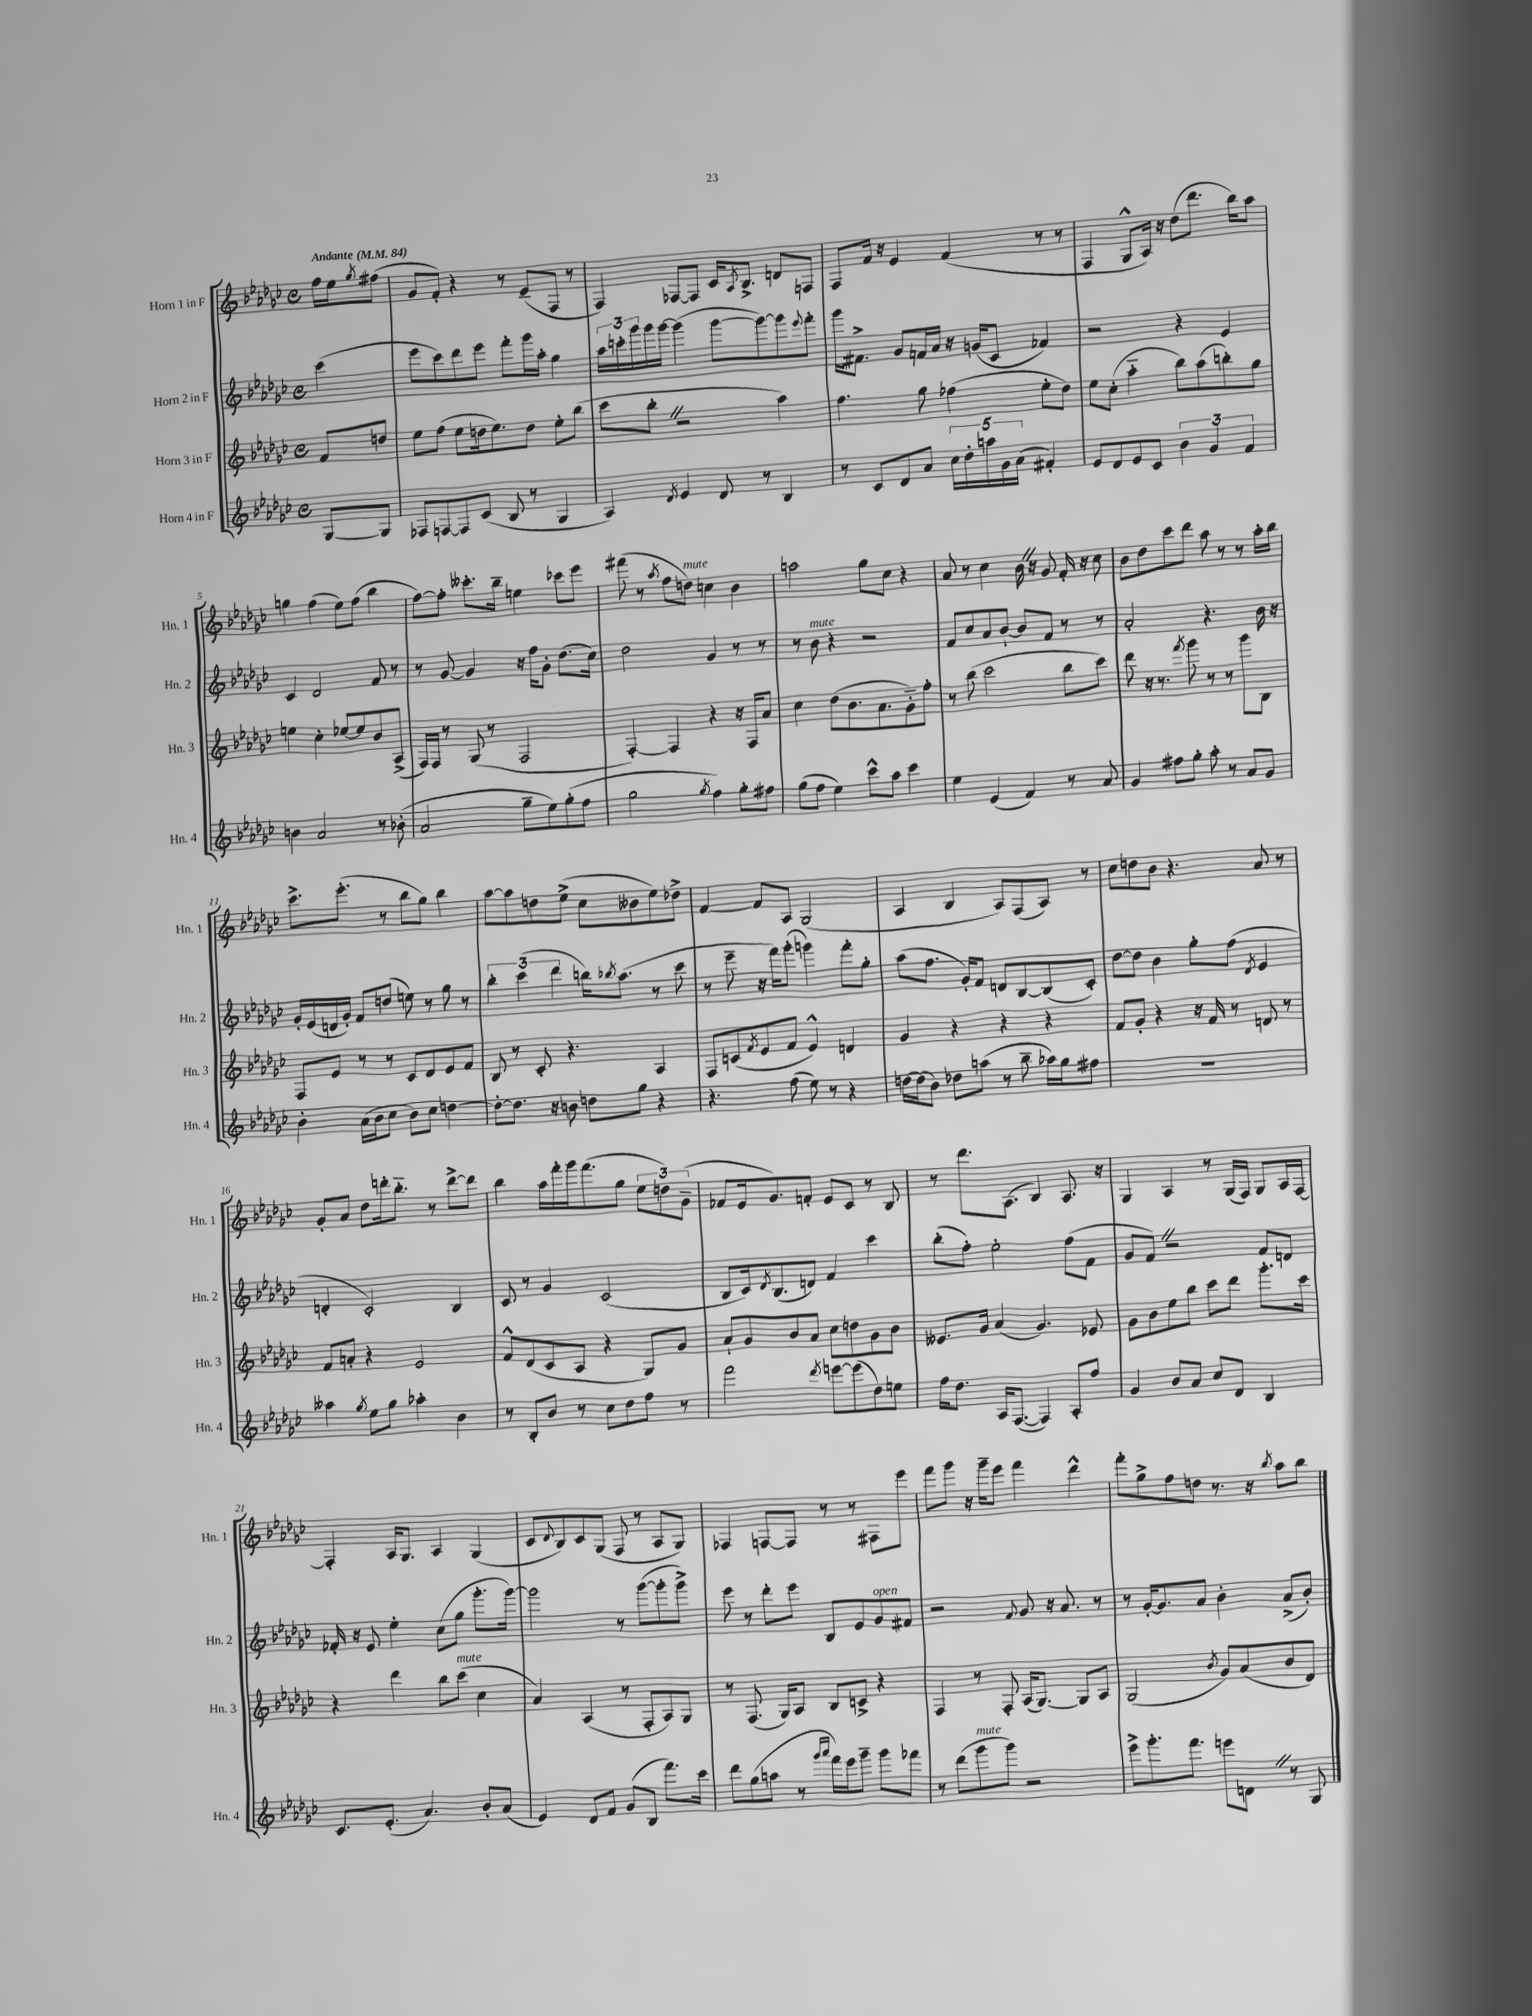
<<
\new StaffGroup <<
\new Staff = "s0" \with { instrumentName = "Horn 1 in F" shortInstrumentName = "Hn. 1" } {
    \clef treble \key ges \major \defaultTimeSignature \time 4/4 \partial 4 \tempo "Andante" 4 = 84
    f''16 ees''16 \acciaccatura { ges''8 } fis''8( |
    ges'8 f'8-.) r4 r8 ees'8--( f8 r8 |
    f4) fes8~ fes8 ces'16 \acciaccatura { aes8 } bes8.-> d'8 f8 |
    f8 f'16 r16 ees'4 f'4( r8 r8 |
    f4 ges8-^ aes16) r16 des''8( des'''8. bes''16) aes''8 |
    g''4 f''4( ees''8) f''8( bes''4 |
    f''8~) f''8-. ceses'''8.-. bes''16-- e''4 ces'''8 ees'''8 |
    fis'''8( r8 \acciaccatura { aes''8 } f''8 d''8^\markup { \italic "mute" }) c''4 bes'4 |
    a''2 ges''8 ces''8 r4 |
    aes'8 r8 ces''4 bes'16 \once \override BreathingSign.text = \markup { \musicglyph "scripts.caesura.straight" } \breathe r16 ges'8 f'16-. r16 ces''8 |
    bes'8 des''8 ces'''8 des'''8 aes''8 r8 r8 aes''16-. bes''16 |
    ces'''8.-> ees'''8.-.( r8 bes''8 ges''8) bes''4 |
    aes''8~ aes''8 d''8 ees''8->( ces''8 beses'8 ees''8) des''8-> |
    f'4~ f'8 aes8 ges2( |
    aes4 bes4 aes8) f8( aes8) r8 |
    ces''8 d''8 bes'8 r4. aes'8 r8 |
    ges'8-. aes'8 des''8 d'''16-. bes''8.-_ r8 d'''8~-> d'''8 |
    bes''4 aes''16 f'''16-. ges'''16 f'''8.( ges''8 \tuplet 3/2 { ees''8 d''8) ges'8--( } |
    fes'8 ees'16 ges'8.) f'8-. ees'8 ces'8 r8 bes8 |
    r8 des'''8. aes8.( bes4) aes8. r16 |
    ges4 aes4 r8 ges16( f16) ges8 aes16 f16~ |
    f4-. aes16 ges8. aes4 ges4( |
    ces'8 \appoggiatura { des'8 } bes8) ces'8 ges8( f8 r8 aes8 ges8) |
    fes4 f8~ f8 r8 r8 fis8 ees'''8 |
    f'''8 ges'''8 r16 ges'''16-- ees'''8 f'''4 des'''4-^ |
    f'''8-. ges''8-> f''8 d''8 r8. r16 \acciaccatura { bes''8 } aes''8 bes''8 \bar "|." |
}
\new Staff = "s1" \with { instrumentName = "Horn 2 in F" shortInstrumentName = "Hn. 2" } {
    \clef treble \key ges \major \defaultTimeSignature \time 4/4 \partial 4
    ces'''4( |
    ees'''8 ces'''8) des'''8 ees'''8 f'''8-. ges'''16 aes''16-. ges''4 |
    \tuplet 3/2 { aes''16 c'''16-. ges'''16 } ges'''16 ges'''16~ ges'''4( ges'''8~ ges'''8~) ges'''8 \appoggiatura { ees'''8 } f'''8-. |
    ges'''16 fis'8.-> ges'8 f'16 aes'16 r16 g'16( ces'8 fes'4) |
    r2 r4 ees'4 |
    ces'4 des'2 f'8 r8 |
    r8 ges'8~ ges'4 r16 f''16 ges'8-. des''8.( ces''16) |
    des''2 ges'4 r8 r8 |
    r8 bes'8^\markup { \italic "mute" } r4 r2 |
    f'8 ces''8 aes'8 bes'8~-! bes'8 f'8 r8 r8 |
    aes'2-. r4. bes'16 r16 |
    ges'16-. ees'16( d'16 ges'16-.) f'8 d''8( e''8) r8 ges''8 r8 |
    \tuplet 3/2 { bes''4-. ces'''4( des'''4 } b''16) \acciaccatura { bes''8 } aes''8.( r8 ces'''8 |
    r8 ees'''8-- r16 f'''16) ges'''8-.( g'''4) f'''8-. ges''8-. |
    aes''8( f''8. ges'16-.) f'8 d'8 bes8~ bes8( ces'8-.) |
    des''8~ des''8 bes'4 ges''8-. f''8( \acciaccatura { des'8 } ees'4 |
    d'4-. ces'2-.) bes4 |
    ces'8 r8 ges'4 ces'2( |
    bes8 ces'16) \acciaccatura { des'8 } bes8.( d'8) f'4 ces'''4 |
    bes''8-.( f''8-.) ees''2-. f''8( f'8 |
    ges'8 f'8) \once \override BreathingSign.text = \markup { \musicglyph "scripts.caesura.straight" } \breathe r2 f'8 d'8 |
    fes'16-. r16 ees'8 ees''4-. ces''8( ges''8 ges'''8.-. ges'''16~) |
    ges'''2 r8 ges'''8~( ges'''8-. ges'''8->) |
    ees'''8 r8 des'''8-. ees'''8 bes8 ees'8 ges'8^\markup { \italic "open" } fis'8 |
    r2 \appoggiatura { f'8 } ges'8 r16 aes'8. r8 |
    r8 ges'16~-. ges'8. aes'8 bes'4-. aes'8->( bes'8-.) \bar "|." |
}
\new Staff = "s2" \with { instrumentName = "Horn 3 in F" shortInstrumentName = "Hn. 3" } {
    \clef treble \key ges \major \defaultTimeSignature \time 4/4 \partial 4
    f'8 d''8 |
    ees''8 f''8( ees''8 d''16 ees''8.) d''8 ees''8-. bes''8( |
    ces'''8 bes''8-. \once \override BreathingSign.text = \markup { \musicglyph "scripts.caesura.straight" } \breathe r2 aes''4) |
    f''4. ges''8 fes''4( ees''8-. des''8) |
    ees''8 ces''8-.( aes''4-_ bes''8) aes''8( b''8-.) ges''8 |
    e''4 ces''4-. ees''8~ ees''8 bes'8 aes8->( |
    f16) f16 r8 ges8( r8 f2 |
    f4~-.) f4 r4 r16 f16 aes'8 |
    ces''4 des''8( bes'8. aes'8. ges'8-_) f''8-. |
    r8 bes''8( ces'''2 bes''8 ces'''8) |
    des'''8 r16 r8. \acciaccatura { f'''8 } ges'''8 r8 r8 ges'''8 bes8 |
    f8 ees'8 r8 r8 ces'8 des'8 ees'8 f'8 |
    bes8 r8 ces'8-. r4. aes4 |
    f8 c'8( \acciaccatura { f'8 } ees'8 f'8 ees'4-^) d'4 |
    ges'4 r4 r4 r4 |
    f'8 ges'8-. r4 r16 f'16 r8 d'8 r8 |
    f'8 a'8-. r4 ees'2 |
    f'8-^ des'8( ces'8 aes8 r4 ges8) ges'8 |
    aes'8-! ges'8 bes'8 aes'8 ces''8 d''8 ges'8 bes'8 |
    eeses'8. ges'16 aes'4( ges'4.) ees'8 |
    ges'8 bes'8 ees''8 bes''8 ces'''8 des'''8 ges'''8.-. ces'''16 |
    r4 des'''4 bes''8 ces'''8^\markup { \italic "mute" }( ces''4 |
    aes'4) aes4( r8 f8-. aes8) ges8 |
    r8 f8.( ges16) aes8 bes8 c'8-> r4 |
    f4 r8 f8-. aes16( ges8.~) ges8 aes8 |
    ges2( \acciaccatura { bes'8 } ges'8) aes'8( bes'8 des'8) \bar "|." |
}
\new Staff = "s3" \with { instrumentName = "Horn 4 in F" shortInstrumentName = "Hn. 4" } {
    \clef treble \key ges \major \defaultTimeSignature \time 4/4 \partial 4
    ges8~ ges8 |
    fes8 f8~ f8 ces'8( bes8 r8 ges4 |
    aes4) \acciaccatura { des'8 } ees'4 des'8 r8 bes4 |
    r8 ces'8 des'8 aes'8 \tuplet 5/4 { ces''16 des''16-. a''16 ges'16 aes'16( } fis'4-.) |
    ees'8 des'8 ees'8 ces'8 \tuplet 3/2 { bes'4 ges'4 f'4 } |
    b'4 aes'2 r8 bes'8-.( |
    aes'2 ges''8-- ees''8) ges''8-.( f''8 |
    ges''2 \acciaccatura { ges''8 } f''4) ges''8-. fis''8 |
    ges''8( f''8 ees''4) ces'''8-^ aes''8 ces'''4 |
    ees''4 ees'4( f'4) r8 aes'8 |
    ges'4 fis''8 ges''8-. aes''8-. r8 aes'8 ges'8 |
    bes'4-. aes'16( bes'16 ces''8 bes'8) ces''8 d''4~ |
    d''8~-. d''8. r16 b'8 d''8 ges''8 r4 |
    r4. f''8( ees''8) r8 r4 |
    d''16~ d''16( bes'8) des''8 a''8( r8 bes''8-- aes''16) ges''16 fis''8 |
    R1 |
    aeses''4 \acciaccatura { ges''8 } ees''8 ges''8 aes''4-. bes'4 |
    r8 bes8-. bes'8 r8 ces''8 des''8 f''8 r8 |
    f'''2 \acciaccatura { des'''8 } e'''8~ e'''8( des''8) e''8 |
    f''16 des''8. aes16 f8.~( f4) aes8-. f''8 |
    ges'4 bes'8 aes'8 ces''8 des'8 bes4 |
    ces'8. ees'8.-.( aes'4.) bes'8-. aes'8( |
    ees'4) des'8 f'8 ges'8( bes8 f'''8.) ces'''16 |
    des'''8 ges''8( a''8 r8 \grace { ges'''16 aes'''16 } f'''16) ees'''16 ges'''8-- ges'''8 fes'''8 |
    r8 des'''8( ges'''8^\markup { \italic "mute" } ges'''8) r2 |
    ees'''8-> ges'''8.-. f'''8. e'''8 d'8 \once \override BreathingSign.text = \markup { \musicglyph "scripts.caesura.straight" } \breathe r8 ges8 \bar "|." |
}
>>
>>
